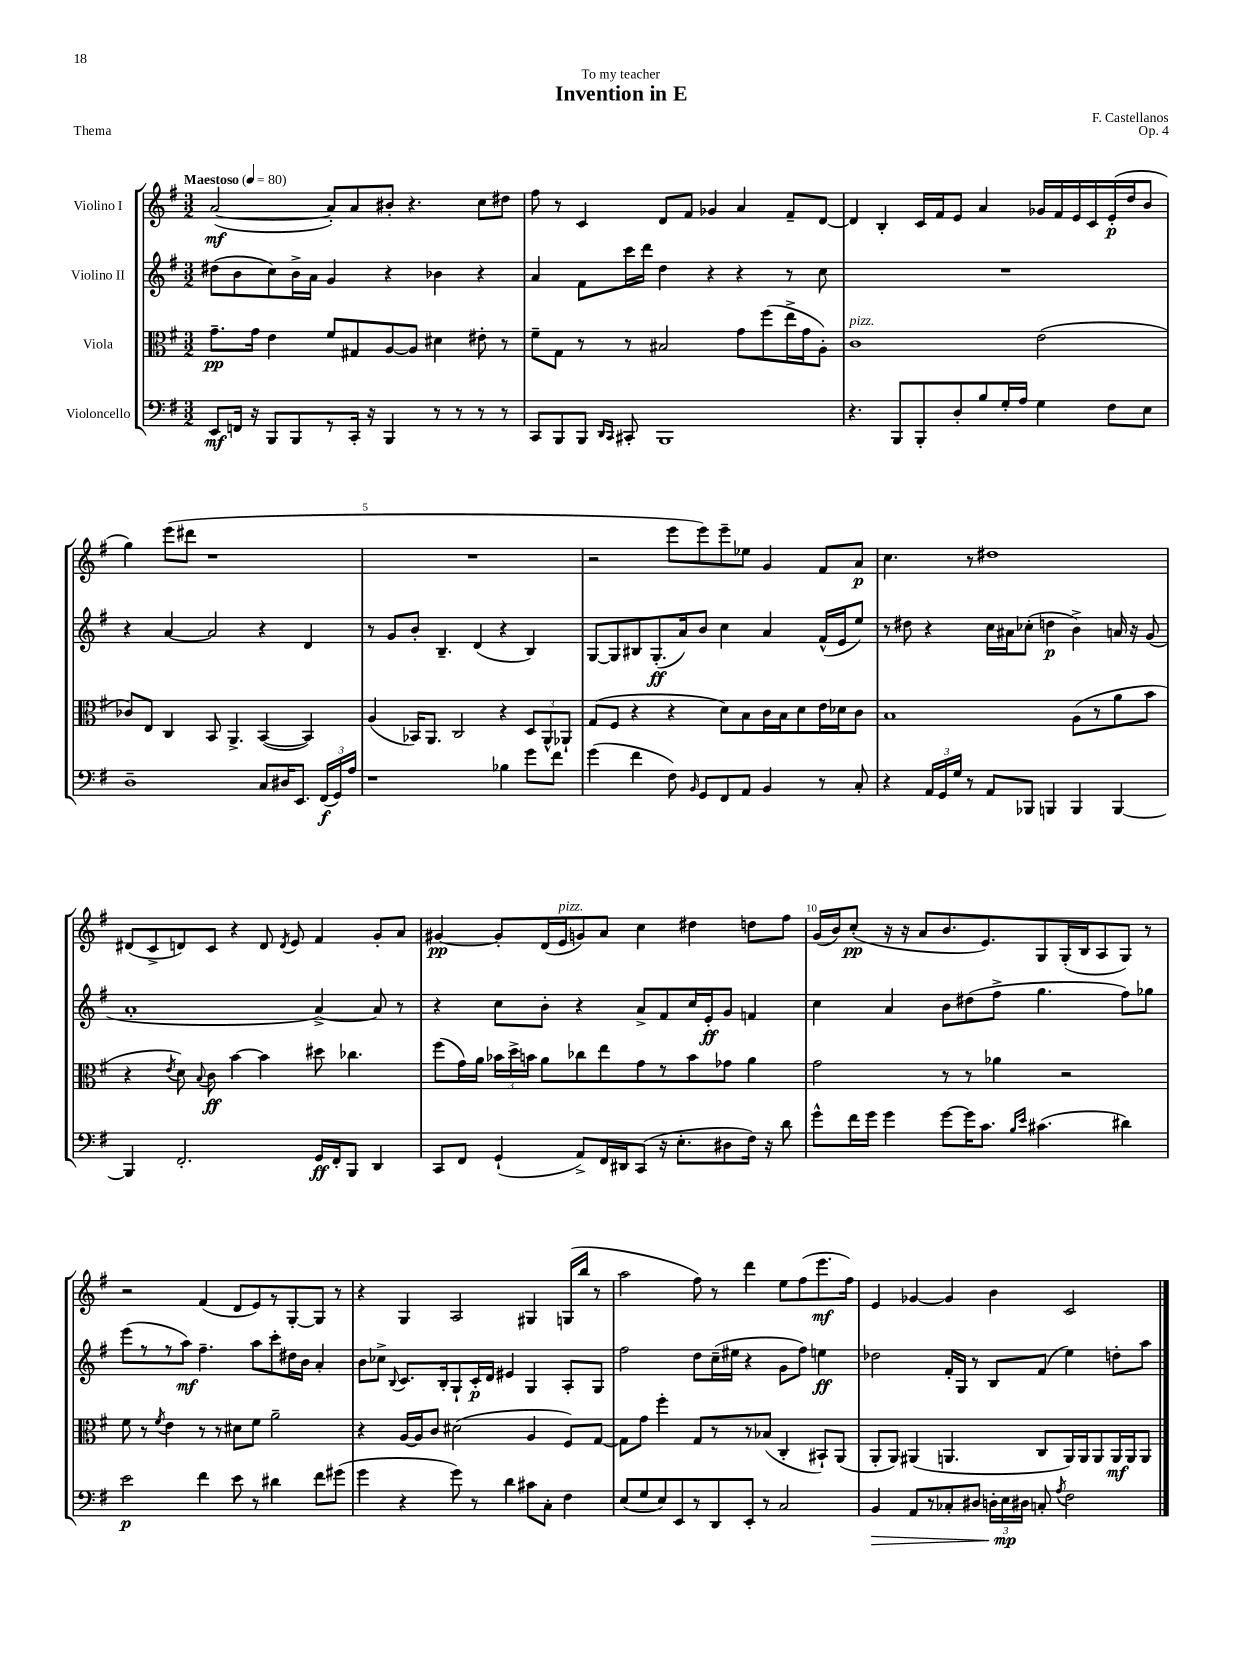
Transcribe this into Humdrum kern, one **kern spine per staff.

**kern	**dynam	**kern	**dynam	**kern	**dynam	**kern	**dynam
*part4	*part4	*part3	*part3	*part2	*part2	*part1	*part1
*staff4	*staff4	*staff3	*staff3	*staff2	*staff2	*staff1	*staff1
*I"Violoncello	*	*I"Viola	*	*I"Violino II	*	*I"Violino I	*
*clefF4	*	*clefC3	*	*clefG2	*	*clefG2	*
*k[f#]	*	*k[f#]	*	*k[f#]	*	*k[f#]	*
*M3/2	*	*M3/2	*	*M3/2	*	*M3/2	*
*MM80	*	*MM80	*	*MM80	*	*MM80	*
=1	=1	=1	=1	=1	=1	=1	=1
!	!	!	!	!	!	!LO:TX:a:B:t=Maestoso	!
8EE/L	mf	8.g~\L	pp	(8dd#X\L	.	([2a/	mf
16FFn/Jk	.	.	.	8b\	.	.	.
16r	.	16g\Jk	.	.	.	.	.
8BBB/L	.	4e\	.	8cc\)	.	.	.
8BBB/	.	.	.	16b^\L	.	.	.
.	.	.	.	16a\JJ	.	.	.
8r	.	8f#/L	.	4g/	.	8a'/L])	.
16CC'/Jk	.	8G#X/	.	.	.	8a/	.
16r	.	.	.	.	.	.	.
4BBB/	.	[8A/	.	4r	.	8b#X'/J	.
.	.	8A/J]	.	.	.	4.r	.
8r	.	4d#X\	.	4b-X\	.	.	.
8r	.	.	.	.	.	.	.
8r	.	8e#X'\	.	4r	.	8cc\L	.
8r	.	8r	.	.	.	8dd#X\J	.
=2	=2	=2	=2	=2	=2	=2	=2
8CC/L	.	8f#~\L	.	4a/	.	8ff#\	.
8BBB/	.	8G\J	.	.	.	8r	.
8BBB/J	.	8r	.	8f#\L	.	4c/	.
16qqDD/LL	.	.	.	.	.	.	.
16qqCC/JJ	.	.	.	.	.	.	.
8CC#X'/	.	8r	.	16ccc\L	.	.	.
.	.	.	.	16ddd\JJ	.	.	.
1BBB	.	2B#X/	.	4dd\	.	8d/L	.
.	.	.	.	.	.	8f#/J	.
.	.	.	.	4r	.	4g-X/	.
.	.	8g\L	.	4r	.	4a/	.
.	.	(8ff#\	.	.	.	.	.
.	.	16ee^\L	.	8r	.	8f#~/L	.
.	.	16g\J	.	.	.	.	.
.	.	8A'\J)	.	8cc\	.	[8d/J	.
=3	=3	=3	=3	=3	=3	=3	=3
!	!	!LO:TX:a:i:t=pizz.	!	!	!	!	!
4.r	.	1c	.	1.r	.	4d/]	.
.	.	.	.	.	.	4B'/	.
8BBB/L	.	.	.	.	.	.	.
8BBB'/	.	.	.	.	.	16c/LL	.
.	.	.	.	.	.	16f#/J	.
8D'/	.	.	.	.	.	8e/J	.
8B/	.	.	.	.	.	4a/	.
16G'/L	.	.	.	.	.	.	.
16A/JJ	.	.	.	.	.	.	.
4G\	.	(2e\	.	.	.	16g-X/LL	.
.	.	.	.	.	.	16f#/	.
.	.	.	.	.	.	16e/	.
.	.	.	.	.	.	16c/	.
8F#\L	.	.	.	.	.	(16e'/	p
.	.	.	.	.	.	16dd/J	.
8E\J	.	.	.	.	.	8b/J	.
!!LO:LB:g=z
=4	=4	=4	=4	=4	=4	=4	=4
1D~	.	8c-X/L)	.	4r	.	4gg\)	.
.	.	8E/J	.	.	.	.	.
.	.	4C/	.	[4a/	.	(8eee\L	.
.	.	.	.	.	.	8ddd#X\J	.
.	.	8BB/	.	2a/]	.	1r	.
.	.	4.AA^/	.	.	.	.	.
8C/L	.	([4BB/	.	4r	.	.	.
16D#X/K	.	.	.	.	.	.	.
8.EE/J	.	.	.	.	.	.	.
.	.	4BB/])	.	4d/	.	.	.
(24FF#/LL	f	.	.	.	.	.	.
24GG/)	.	.	.	.	.	.	.
24A/JJ	.	.	.	.	.	.	.
=5	=5	=5	=5	=5	=5	=5	=5
1r	.	(4A/	.	8r	.	1.r	.
.	.	.	.	8g/L	.	.	.
.	.	16BB-X/KL)	.	8b'/J	.	.	.
.	.	8.AA/J	.	.	.	.	.
.	.	.	.	4.B~/	.	.	.
.	.	2C/	.	.	.	.	.
.	.	.	.	(4d/	.	.	.
4B-X\	.	4r	.	4r	.	.	.
8g\L	.	12D/L	.	4B/)	.	.	.
.	.	12AA^^/	.	.	.	.	.
8f#\J	.	.	.	.	.	.	.
.	.	12AA-X`/J	.	.	.	.	.
=6	=6	=6	=6	=6	=6	=6	=6
(4g\	.	(8G/L	.	[8G/L	.	2r	.
.	.	8F#/J	.	8G/]	.	.	.
4f#\	.	4r	.	8B#X/	.	.	.
.	.	.	.	(8.G'/	ff	.	.
8F#\)	.	4r	.	.	.	8eee\L	.
.	.	.	.	16a/k)	.	.	.
16qqBB/	.	.	.	.	.	.	.
8GG/L	.	.	.	8b/J	.	8eee\)	.
8FF#/	.	8d\L)	.	4cc\	.	8eee~\	.
8AA/J	.	8B\	.	.	.	8ee-X\J	.
4BB/	.	16c\L	.	4a/	.	4g/	.
.	.	16B\J	.	.	.	.	.
.	.	8d\	.	.	.	.	.
8r	.	16e\L	.	(16f#^^/LL	.	8f#/L	.
.	.	16d-X\J	.	16e/J	.	.	.
8C'/	.	8c\J	.	8ee/J)	.	8a/J	p
=7	=7	=7	=7	=7	=7	=7	=7
4r	.	1B	.	8r	.	4.cc\	.
.	.	.	.	8dd#X\	.	.	.
24AA/LL	.	.	.	4r	.	.	.
24GG/	.	.	.	.	.	.	.
24G/JJ	.	.	.	.	.	.	.
8r	.	.	.	.	.	8r	.
8AA/L	.	.	.	16cc\LL	.	1dd#X	.
.	.	.	.	16a#X\J	.	.	.
8BBB-X/J	.	.	.	(8cc-X'\J	.	.	.
4BBBn/	.	.	.	4ddn\	p	.	.
4BBB/	.	(8A\L	.	4b^\)	.	.	.
.	.	8r	.	.	.	.	.
[4BBB/	.	8a\	.	16an/	.	.	.
.	.	.	.	16r	.	.	.
.	.	8b\J	.	(8g/	.	.	.
!!LO:LB:g=z
=8	=8	=8	=8	=8	=8	=8	=8
4BBB/]	.	4r	.	1a'	.	(8d#X/L	.
.	.	.	.	.	.	8c^/	.
.	.	8qe/	.	.	.	.	.
2.FF#'/	.	8d\)	.	.	.	8dn/)	.
.	.	8qqB/	.	.	.	.	.
.	.	8c\	ff	.	.	8c/J	.
.	.	[4b\	.	.	.	4r	.
.	.	4b\]	.	.	.	8d/	.
.	.	.	.	.	.	8qd/	.
.	.	.	.	.	.	8e/	.
16GG/LL	ff	8dd#X\	.	[4a^/)	.	4f#/	.
16FF#'/J	.	.	.	.	.	.	.
8BBB/J	.	4.cc-X\	.	.	.	.	.
4DD/	.	.	.	8a/]	.	8g'/L	.
.	.	.	.	8r	.	8a/J	.
=9	=9	=9	=9	=9	=9	=9	=9
8CC/L	.	(8ff#\L	.	4r	.	[4g#X/	pp
8FF#/J	.	16g\L)	.	.	.	.	.
.	.	16a\JJ	.	.	.	.	.
(4GG`/	.	24b-X\LL	.	8cc\L	.	8g#'/L]	.
.	.	24dd^\	.	.	.	.	.
.	.	24bn\JJ	.	.	.	.	.
.	.	8a\L	.	8b'\J	.	(16d/L	.
!	!	!	!	!	!	!LO:TX:a:i:t=pizz.	!
.	.	.	.	.	.	16e/J	.
8AA^/L)	.	8cc-X\	.	4r	.	8gn/)	.
16FF#/L	.	8ee\	.	.	.	8a/J	.
16DD#X/J	.	.	.	.	.	.	.
(8CC/J	.	8g\	.	8a^/L	.	4cc\	.
16r	.	8r	.	8f#/	.	.	.
8.E'\L	.	.	.	.	.	.	.
.	.	8b\	.	16cc/L	.	4dd#X\	.
.	.	.	.	16e'/J	ff	.	.
8D#X\	.	8g-X\J	.	8g/J	.	.	.
16F#\Jk)	.	4a\	.	4fn/	.	8ddn\L	.
16r	.	.	.	.	.	.	.
8d\	.	.	.	.	.	8ff#\J	.
=10	=10	=10	=10	=10	=10	=10	=10
8g^^\L	.	2g\	.	4cc\	.	(16g/LL	.
.	.	.	.	.	.	16b/J)	.
16f#\L	.	.	.	.	.	(8cc'/J	pp
16g\JJ	.	.	.	.	.	.	.
4g\	.	.	.	4a/	.	16r	.
.	.	.	.	.	.	16r	.
.	.	.	.	.	.	8a/L	.
[8g\L	.	8r	.	8b\L	.	8.b/	.
16g\K]	.	8r	.	(8dd#X\	.	.	.
8.c\J	.	.	.	.	.	8.e/)	.
.	.	4a-X\	.	8ff#^\J	.	.	.
16qqB/LL	.	.	.	.	.	.	.
16qqe/JJ	.	.	.	.	.	.	.
(4.c#X\	.	.	.	4.gg\	.	8G/	.
.	.	2r	.	.	.	(16G'/L	.
.	.	.	.	.	.	16B/J	.
.	.	.	.	.	.	8A/	.
4d#X\)	.	.	.	8ff#\L)	.	8G/J)	.
.	.	.	.	8gg-X\J	.	8r	.
!!LO:LB:g=z
=11	=11	=11	=11	=11	=11	=11	=11
2e\	p	8f#\	.	(8eee\L	.	2r	.
.	.	8r	.	8r	.	.	.
.	.	8qf#/	.	.	.	.	.
.	.	4e\	.	8r	.	.	.
.	.	.	.	8aa\J)	mf	.	.
4f#\	.	8r	.	4.ff#~\	.	(4f#/	.
.	.	8r	.	.	.	.	.
8e\	.	8d#X\L	.	.	.	8d/L	.
8r	.	8f#\J	.	8aa\L	.	8e/)	.
4d#X\	.	2a~\	.	8ccc'\	.	8r	.
.	.	.	.	16dd#X\L	.	[8G'/	.
.	.	.	.	16b\JJ	.	.	.
8f#\L	.	.	.	4a'/	.	8G/J]	.
(8g#X\J	.	.	.	.	.	8r	.
=12	=12	=12	=12	=12	=12	=12	=12
4g\	.	4r	.	8b\L	.	4r	.
.	.	.	.	8cc-X^\J	.	.	.
.	.	.	.	8qqB/	.	.	.
4r	.	[16A/LL	.	8.c/L	.	4G/	.
.	.	16A/J]	.	.	.	.	.
.	.	8c/J	.	.	.	.	.
.	.	.	.	16B'/k	.	.	.
8g\)	.	(2d#X\	.	8G`/	.	2A/	.
8r	.	.	.	16c'/L	p	.	.
.	.	.	.	16d/JJ	.	.	.
4d\	.	.	.	4e#X/	.	.	.
8c#X\L	.	4A/	.	4G/	.	4G#X/	.
8C'\J	.	.	.	.	.	.	.
4F#\	.	8F#/L)	.	8A'/L	.	(16Gn/LL	.
.	.	.	.	.	.	16bb/JJ	.
.	.	[8G/J	.	8G/J	.	8r	.
=13	=13	=13	=13	=13	=13	=13	=13
(8E/L	.	8G\L]	.	2ff#\	.	2aa\	.
8G/	.	8g\J	.	.	.	.	.
8E/)	.	4ff#'\	.	.	.	.	.
8EE/	.	.	.	.	.	.	.
8r	.	8G/L	.	8dd\L	.	8ff#\)	.
8DD/	.	8r	.	(16cc~\L	.	8r	.
.	.	.	.	16ee#X\JJ	.	.	.
8EE'/J	.	8r	.	4r	.	4ddd\	.
8r	.	(8B-X/J	.	.	.	.	.
2C/	.	4C'/	.	8g\L	.	8ee\L	.
.	.	.	.	8ff#\J)	.	(8ff#\	.
.	.	8BB#X`/L)	.	4een\	ff	8.eee\	mf
.	.	(8AA/J	.	.	.	.	.
.	.	.	.	.	.	16ff#\Jk)	.
=14	=14	=14	=14	=14	=14	=14	=14
!	!LO:HP:b	!	!	!	!	!	!
4BB/	>	8AA'/L	.	2dd-X\	.	4e/	.
.	.	8AA/J)	.	.	.	.	.
8AA/L	.	(4AA#X/	.	.	.	[4g-X/	.
8r	.	.	.	.	.	.	.
8C-X'/	.	4.AAn/	.	16f#'/LL	.	4g-/]	.
.	.	.	.	16G/JJ	.	.	.
8D#X/J	.	.	.	8r	.	.	.
24Dn'\LL	.	.	.	8B/L	.	4b\	.
24E\	mp	.	.	.	.	.	.
24D#X\JJ	]	.	.	.	.	.	.
8Cn'/	.	8C/L	.	(8f#/J	.	.	.
8qA/	.	.	.	.	.	.	.
2F#\	.	16AA/L)	.	4ee\)	.	2c/	.
.	.	16AA/J	.	.	.	.	.
.	.	8AA/	.	.	.	.	.
.	.	16AA/L	mf	8ddn'\L	.	.	.
.	.	16AA/J	.	.	.	.	.
.	.	8AA/J	.	8aa\J	.	.	.
==	==	==	==	==	==	==	==
*-	*-	*-	*-	*-	*-	*-	*-
